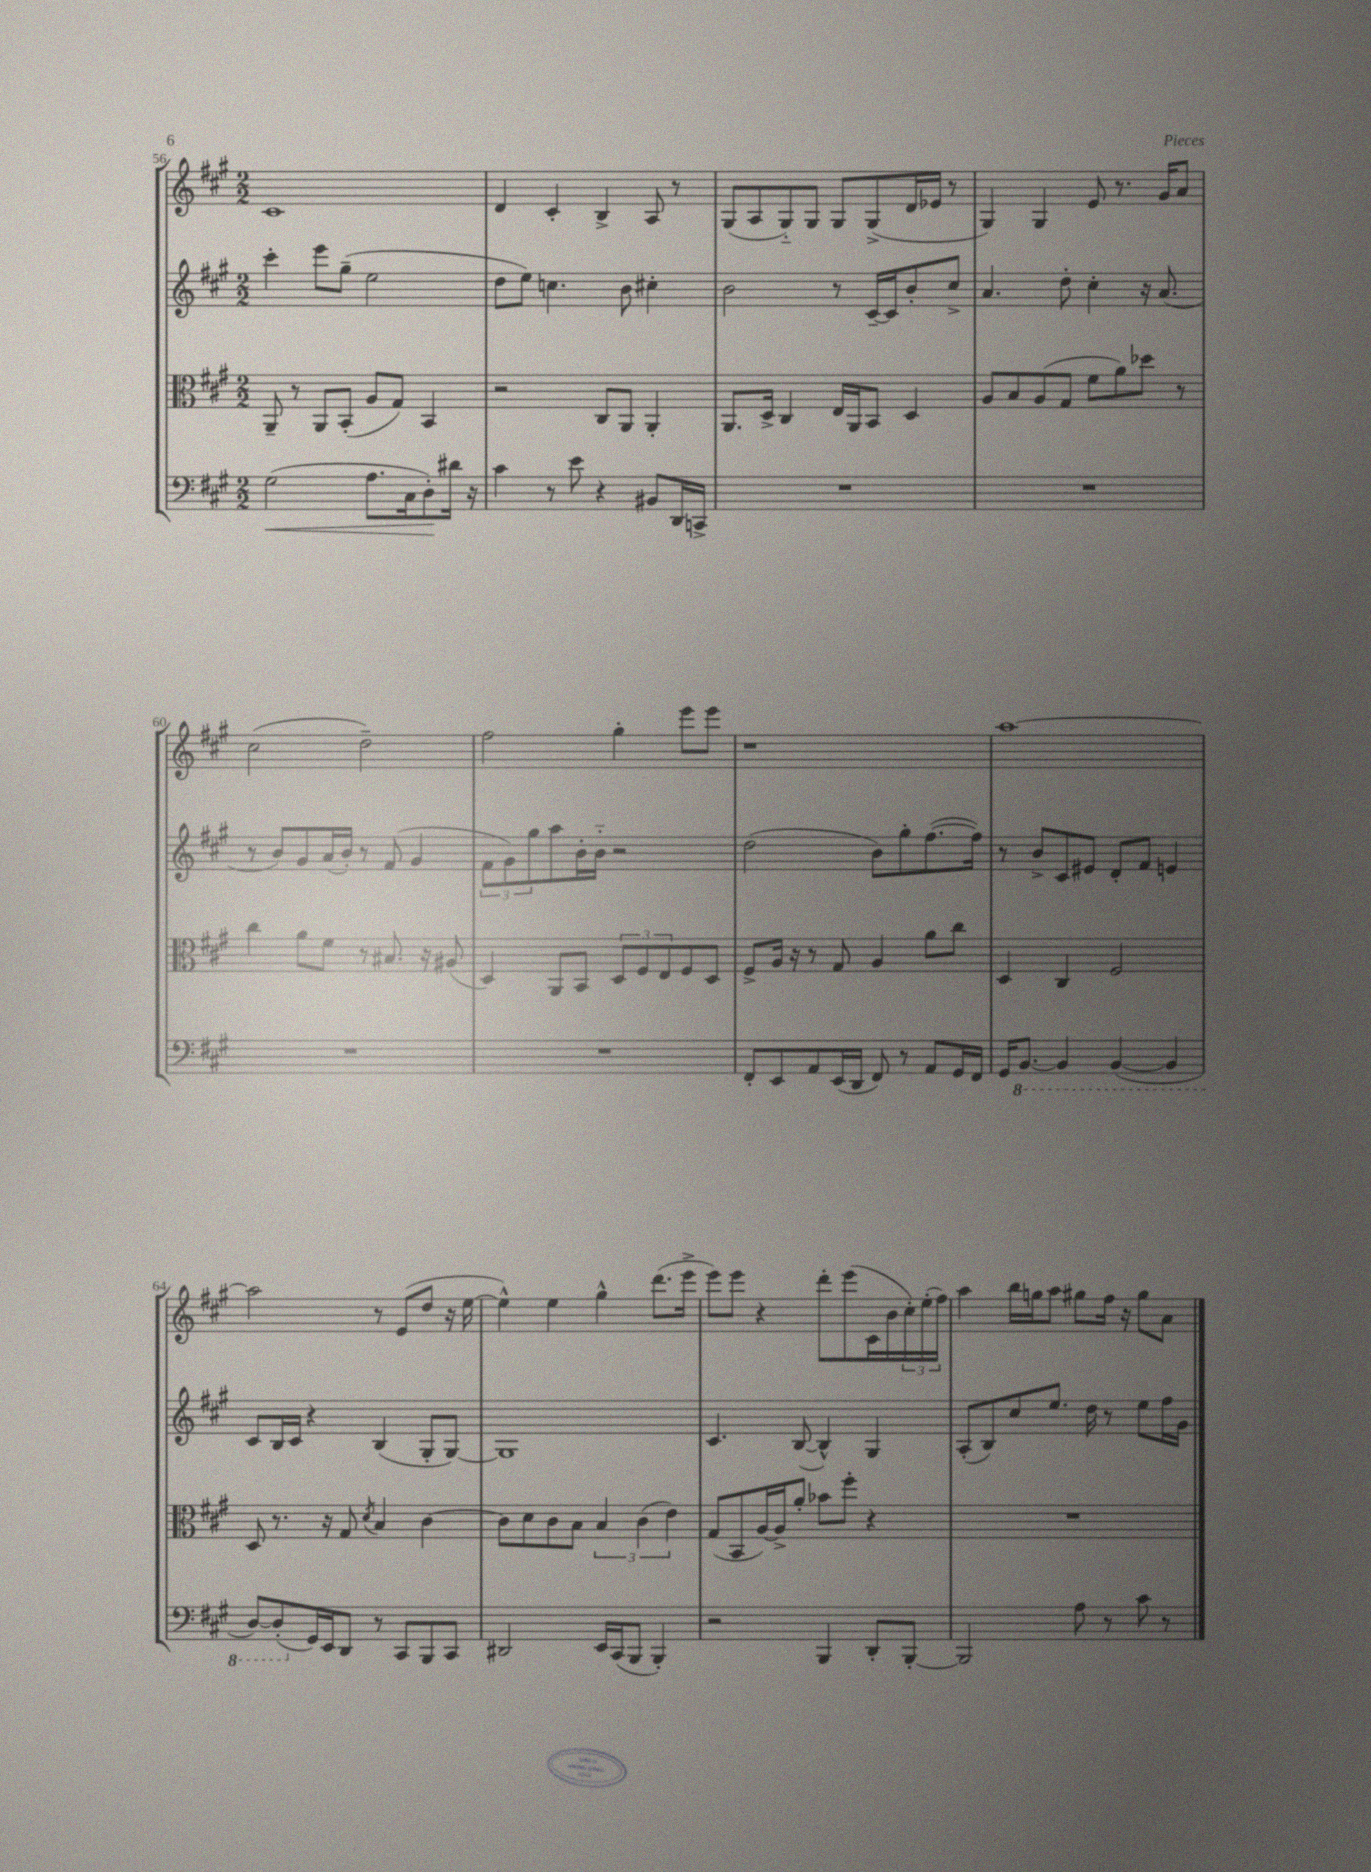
<<
\new StaffGroup <<
\new Staff = "s0" {
    \clef treble \key a \major \numericTimeSignature \time 2/2
    cis'1 |
    d'4 cis'4-. b4-> a8 r8 |
    gis8( a8 gis8-_) gis8 gis8 gis8->( d'16 ees'16 r8 |
    gis4) gis4 e'8 r8. gis'16 a'8 |
    cis''2( d''2--) |
    fis''2 gis''4-. e'''8 e'''8 |
    r1 |
    a''1~ |
    a''2 r8 e'8( d''8 r16 e''16~ |
    e''4-^) e''4 gis''4-^ d'''8.( e'''16-> |
    e'''8) e'''8 r4 d'''8-. e'''8( cis'16 b'16 \tuplet 3/2 { cis''16-.) e''16-.( fis''16) } |
    a''4 b''16 g''16 a''8 gis''8 fis''16 r16 gis''8 a'8 \bar "|." |
}
\new Staff = "s1" {
    \clef treble \key a \major \numericTimeSignature \time 2/2
    cis'''4-. e'''8 gis''8--( e''2 |
    d''8 e''8) c''4. b'8 cis''4-. |
    b'2 r8 cis'16~-- cis'16 b'8-. cis''8-> |
    a'4. d''8-. cis''4-. r16 a'8.( |
    r8 b'8) gis'8 a'16( b'16-.) r8 fis'8( gis'4 |
    \tuplet 3/2 { fis'8 gis'8) gis''8 } a''8 b'16-. b'16-_ r2 |
    d''2( b'8) gis''8-. fis''8.~( fis''16) |
    r8 b'8-> cis'8 eis'8 d'8-. fis'8 e'4 |
    cis'8 b16 cis'16 r4 b4( gis8-. gis8~) |
    gis1 |
    cis'4. b8~( b4-^) gis4 |
    a8-.( b8) cis''8 e''8. d''16 r8 e''8 fis''16 gis'16 \bar "|." |
}
\new Staff = "s2" {
    \clef alto \key a \major \numericTimeSignature \time 2/2
    a,8-- r8 a,8 b,8-.( a8 gis8) b,4 |
    r2 cis8 a,8 a,4-. |
    a,8. d16-> cis4 e16 a,16 b,8 d4 |
    a8 b8 a8( gis8 fis'8 a'8) des''8 r8 |
    cis''4 a'8 fis'8 r8 bis8. r16 ais8( |
    d4) a,8 b,8 \tuplet 3/2 { d8 fis8 e8 } fis8 d8 |
    fis8-> a16 r16 r8 gis8 a4 a'8 cis''8 |
    d4 cis4 fis2 |
    d8 r8. r16 gis8 \acciaccatura { d'8 } b4 cis'4~ |
    cis'8 d'8 cis'8 b8 \tuplet 3/2 { b4 cis'4( e'4) } |
    gis8( b,8 a16~) a16-> a'8-. bes'8 fis''8-. r4 |
    R1 \bar "|." |
}
\new Staff = "s3" {
    \clef bass \key a \major \numericTimeSignature \time 2/2
    gis2\<( a8. cis16 d8-.\!) dis'16 r16 |
    cis'4 r8 e'8 r4 bis,8 d,16 c,16-> |
    R1 |
    R1 |
    R1 |
    R1 |
    fis,8-. e,8 a,8 e,16( d,16 fis,8) r8 a,8 gis,16 fis,16 |
    gis,16 \ottava #-1 b,,8.~ b,,4 b,,4~( b,,4 |
    d,8~) d,8-.( \ottava #0 gis,16) e,16 d,8 r8 cis,8 b,,8 cis,8 |
    dis,2 e,16 cis,16( b,,8 b,,4-.) |
    r2 b,,4 d,8-. b,,8~-. |
    b,,2 a8 r8 cis'8 r8 \bar "|." |
}
>>
>>
\layout { \context { \Score currentBarNumber = #56 } }
